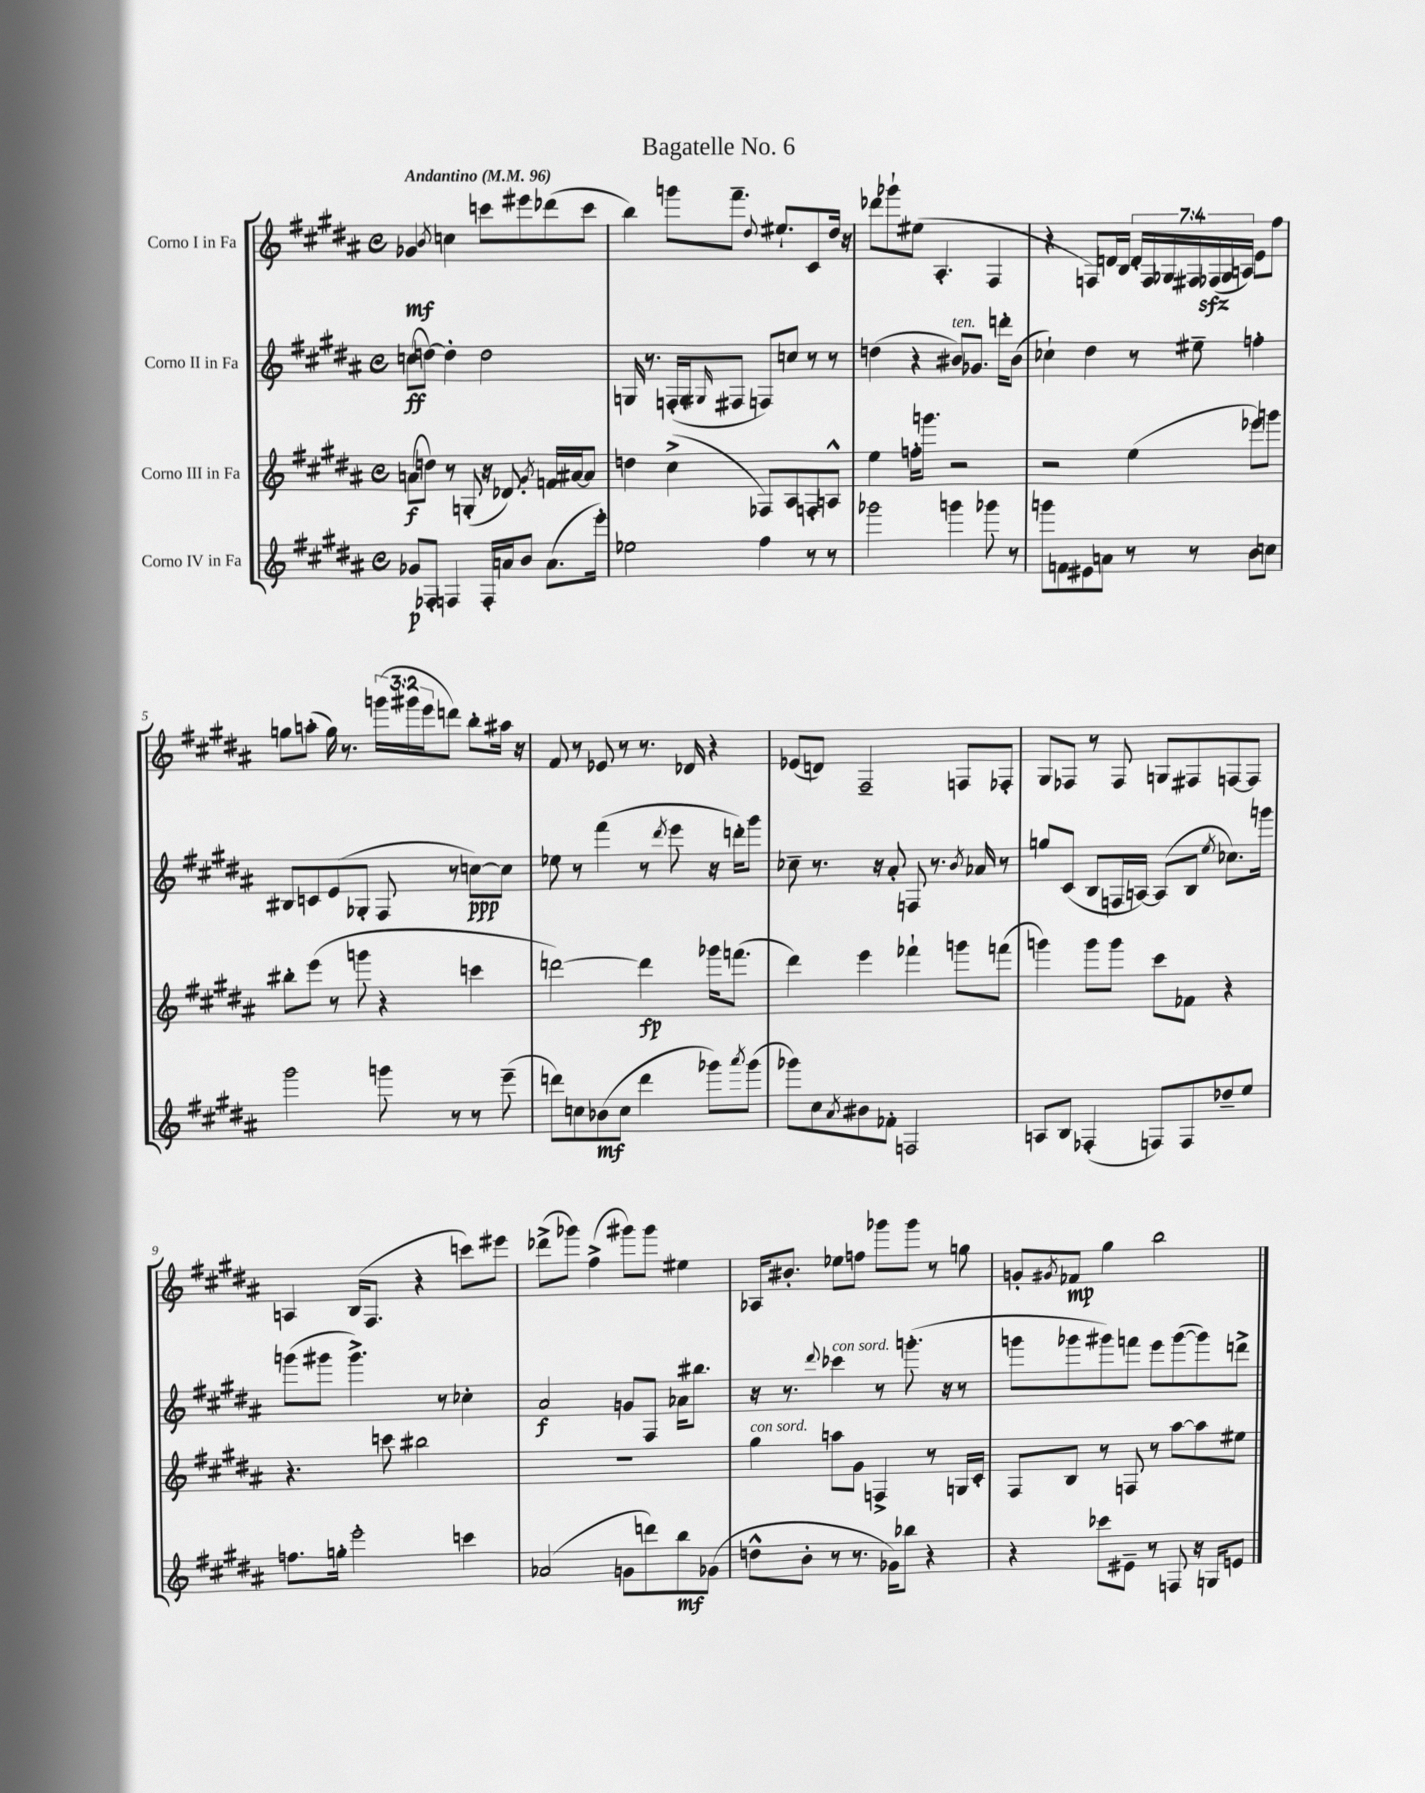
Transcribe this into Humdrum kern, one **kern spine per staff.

**kern	**kern	**kern	**kern
*staff4	*staff3	*staff2	*staff1
*clefG2	*clefG2	*clefG2	*clefG2
*k[f#c#g#d#a#]	*k[f#c#g#d#a#]	*k[f#c#g#d#a#]	*k[f#c#g#d#a#]
*M4/4	*M4/4	*M4/4	*M4/4
*met(c)	*met(c)	*met(c)	*met(c)
*MM96	*MM96	*MM96	*MM96
8g-	(8a	(8cc	4g-
8F-'	8dd)	[8dd)	.
.	.	.	8qb
4F	8r	4dd']	4cc
.	(8G'	.	.
16F'	16r	2dd	8ccc
16a	8.d-)	.	.
8b	.	.	8eee#
.	8qg#	.	.
(8.a	16f	.	(8ddd-
.	[16a#	.	.
.	8a#]	.	8ccc
16eee')	.	.	.
=	=	=	=
2ee-	4dd	16G	4bb)
.	.	8.r	.
.	(4cc#^	(16F'	8ggg
.	.	16G'	.
.	.	16qqG#	.
.	.	8F#	8.fff#~
4ff#	8F-)	8F)	.
.	.	.	8qqdd#
.	.	.	8.ee#`
.	8A#	8cc	.
8r	8F'	8r	8c#
8r	8A^^	8r	16dd#
.	.	.	16r
=	=	=	=
2ggg-	4ee	(4dd	8ddd-
.	.	.	8ggg-`
.	16ff'	4r	(8ee#
.	8.ggg	.	.
.	.	.	4.A#'
4ggg	2r	8b#)	.
.	.	8.g-	.
8ggg-	.	.	4F#
.	.	16ddd'	.
8r	.	(8b#	.
=	=	=	=
8ggg	2r	4cc-`)	4r
8f	.	.	.
8e#	.	4dd#	8F)
8a	.	.	16d
.	.	.	16B
8r	(4ee	8r	28d'
.	.	.	28F
.	.	.	28G-
.	.	.	28F#
8r	.	8ee#~	.
.	.	.	(28F-
.	.	.	28G-
.	.	.	28A)
8b	8eee-)	4ff'	8e
8cc	8ggg	.	8ff#
=	=	=	=
2ggg#	8bb#'	8B#	8gg
.	(8eee	8c	(8aa'
.	8r	(8e	16gg)
.	.	.	8.r
.	8ggg	8G-'	.
8ggg	4r	8F#	(24ggg
.	.	.	24ggg#
.	.	.	24eee
8r	.	8r	8ddd)
8r	4ccc	[8cc)	8bb'
(8eee~	.	8cc]	16aa#
.	.	.	16r
=	=	=	=
8ddd)	[2ddd)	8ee-	8f#
8cc	.	8r	8r
(8b-	.	(4fff#	8e-
8cc	.	.	8r
4ddd	4ddd]	8r	8.r
.	.	8qddd#	.
.	.	8eee	.
.	.	.	16d-
8ggg-)	16ggg-	16r	4r
.	(8.fff	16ddd')	.
8qaaa#	.	.	.
(8ggg-	.	8ggg#	.
=	=	=	=
8ggg-)	4ddd#)	8cc-~	(8e-
8cc#	.	8.r	8d)
8qa#	.	.	.
8b#	4eee	.	2F#~
.	.	16r	.
8f-'	.	8a#'	.
2F	4fff-`	8F	.
.	.	8.r	.
.	8ggg	.	8F
.	.	8qb	.
.	.	16a-	.
.	(8fff	8r	8F-'
=	=	=	=
8A	4ggg)	8gg	8G#
8B	.	(8c#	8F-
(4F-'	8ggg	8B	8r
.	8ggg	16F	8F-
.	.	[16A)	.
8F)	8ccc#	(8A]	8G
8F	8f-	8B	8F#
.	.	8qee	.
8dd-~	4r	8.cc-)	[8F
8ee	.	.	8F]
.	.	16ggg	.
=	=	=	=
8.ff	4.r	(8ggg	4A
.	.	8ggg#	.
16gg'	.	.	.
2eee'	.	4.ggg#^)	(16B
.	.	.	8.F#
.	8ccc	.	.
.	2bb#	.	4r
.	.	8r	.
4ccc	.	4cc-'	8ccc)
.	.	.	8eee#
=	=	=	=
(2a-	1r	2a#	(8ddd-^
.	.	.	8ggg-)
.	.	.	(4ff#^
8g	.	8g	8ggg#)
8ddd)	.	8F#	8ggg#
8bb	.	16a-	4ee#
.	.	8.bb#	.
(8g-	.	.	.
=	=	=	=
8dd^^	4gg#	16r	16A-
.	.	8.r	8.b#'
8b'	.	.	.
.	.	8qqddd#	.
8r	8aa	4ccc-	8ee-
8.r	8g#	.	8ff
.	4F^	8r	8ggg-
16g-)	.	.	.
8bb-	.	(8.ggg'	8ggg-
4r	8r	.	8r
.	.	16r	.
.	16G	8r	8gg
.	16c#'	.	.
=	=	=	=
4r	8F#	8ggg	8g'
.	.	.	8qg#
.	8B	8ggg-	8f-
8ccc-	8r	8ggg#)	4gg#
8e#~	8F	8fff	.
8r	8r	8eee	2bb
8F	[8aa#	([8ggg#	.
16r	8aa#]	8ggg#])	.
16G	.	.	.
8e	8ee#	8ddd^	.
==	==	==	==
*-	*-	*-	*-
